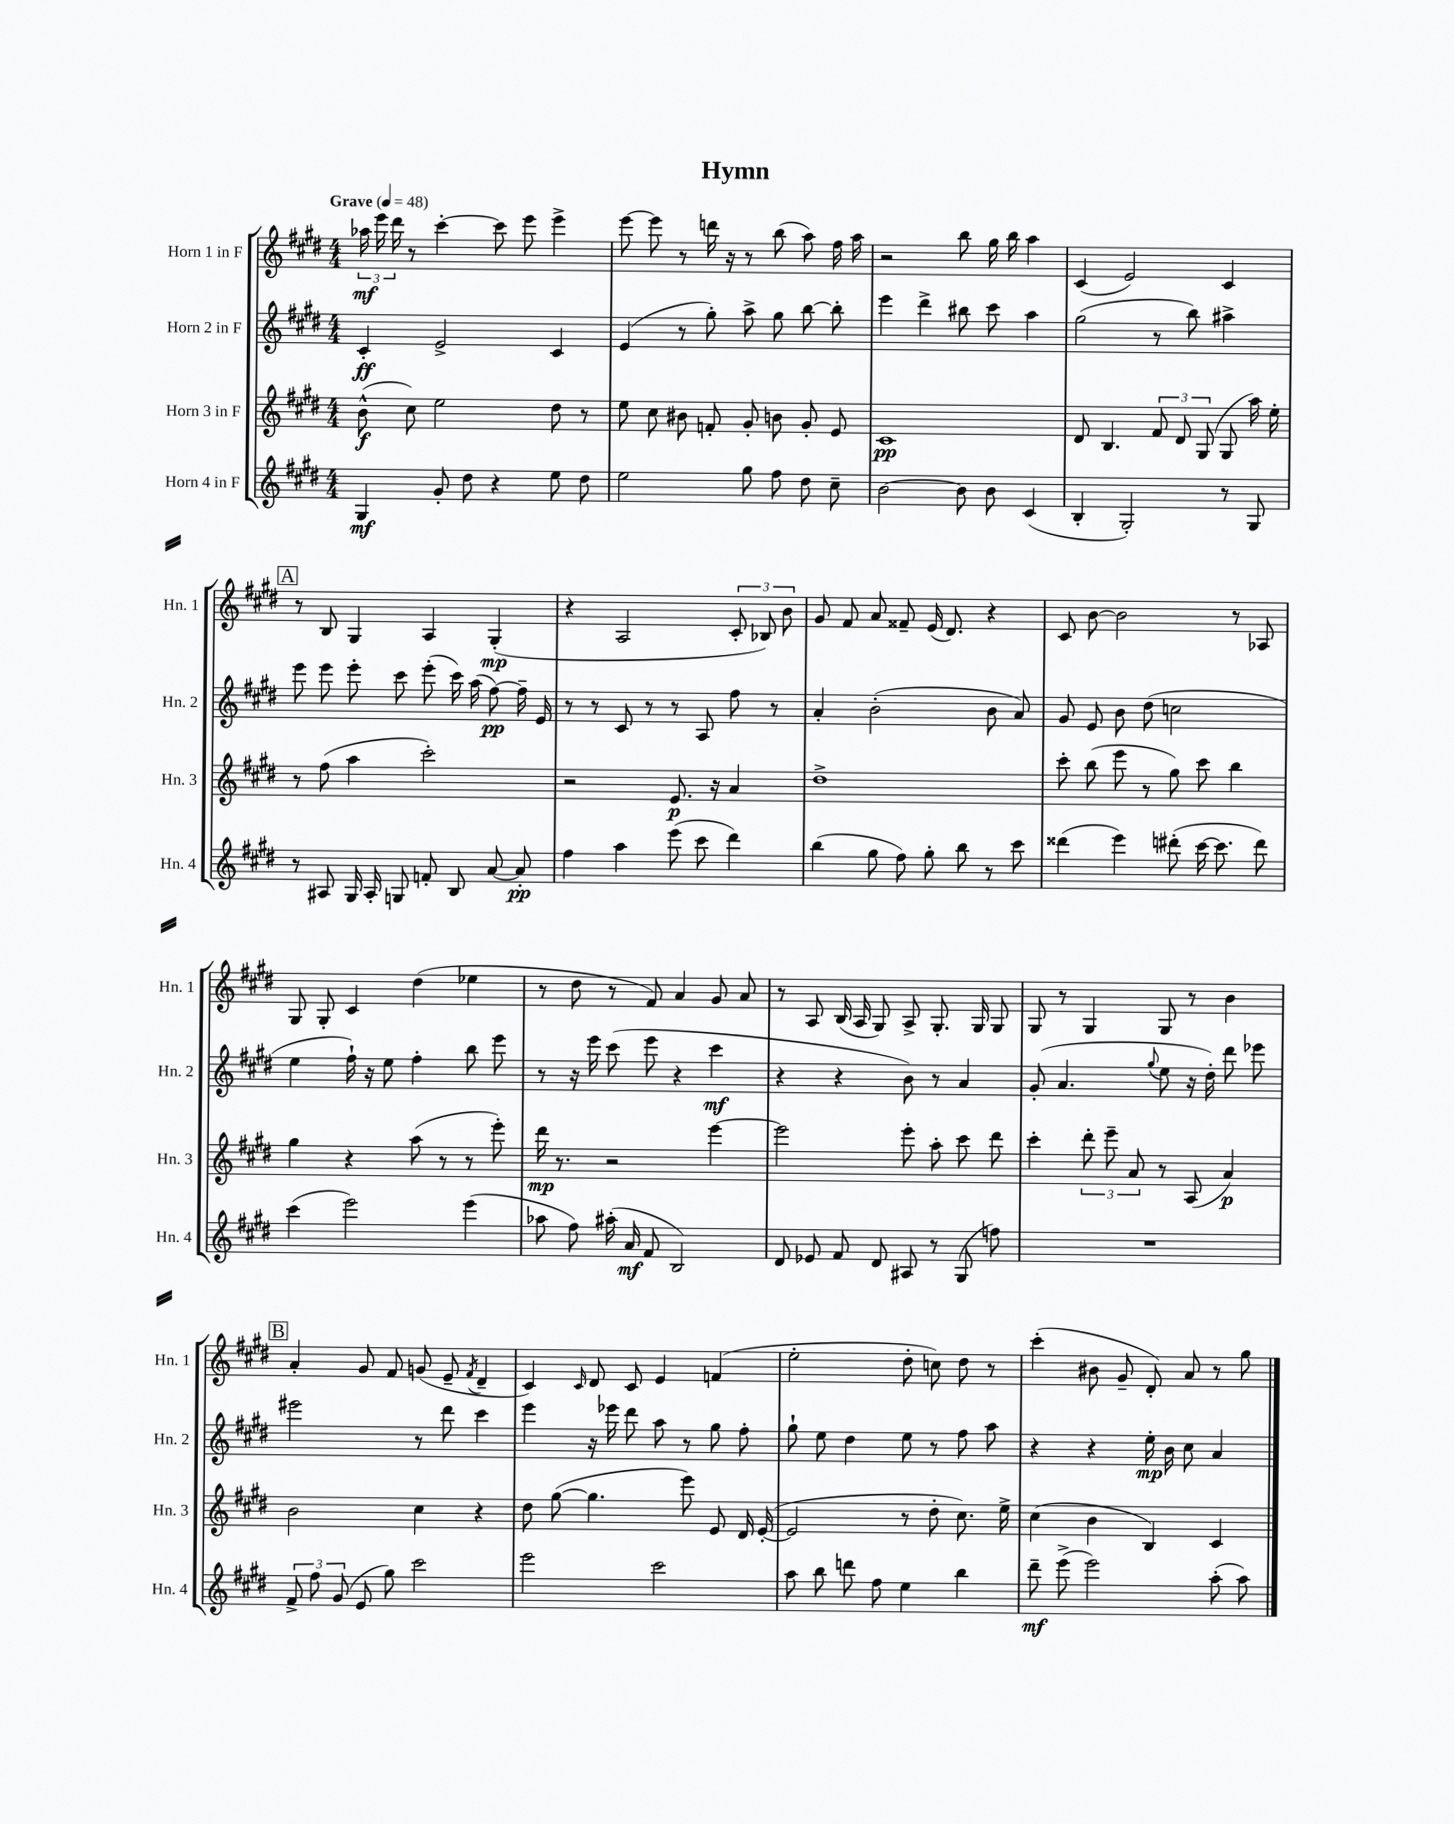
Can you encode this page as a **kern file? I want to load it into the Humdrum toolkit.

**kern	**kern	**kern	**kern
*staff4	*staff3	*staff2	*staff1
*clefG2	*clefG2	*clefG2	*clefG2
*k[f#c#g#d#]	*k[f#c#g#d#]	*k[f#c#g#d#]	*k[f#c#g#d#]
*M4/4	*M4/4	*M4/4	*M4/4
*MM48	*MM48	*MM48	*MM48
4G#	(8b^^	4c#'	24aa-
.	.	.	24eee
.	.	.	24ddd#
.	8cc#)	.	8r
8g#'	2ee	2e^	[4ccc#'
8dd#	.	.	.
4r	.	.	8ccc#]
.	.	.	8eee
8ee	8dd#	4c#	4eee^
8dd#	8r	.	.
=	=	=	=
2ee	8ee	(4e	[8eee
.	8cc#	.	8eee]
.	8b#	8r	8r
.	8f'	8gg#')	16ddd
.	.	.	16r
8gg#	8g#'	8aa^	8r
8ff#	8b	8gg#	(8bb
8dd#	8g#'	[8bb	8aa)
8cc#~	8e	8bb']	16ff#
.	.	.	16aa
=	=	=	=
[2b	1c#	4eee	2r
.	.	4ddd#^	.
8b]	.	8bb#	8bb
8b	.	8ccc#	16gg#
.	.	.	16bb
(4c#	.	4aa	4aa
=	=	=	=
4B'	8d#	(2gg#	(4c#
.	4.B	.	.
2G#')	.	.	2e)
.	12f#	8r	.
.	12d#	.	.
.	.	8bb)	.
.	(12G#	.	.
8r	8G#	4aa#^	4c#
8G#	16aa)	.	.
.	16ee'	.	.
=	=	=	=
8r	8r	8eee	8r
8A#	(8ff#	8eee	8B
16G#	4aa	8eee'	4G#
16A#'	.	.	.
8G	.	8ccc#	.
8f'	2ccc#')	(8eee'	4A
8B	.	16ccc#)	.
.	.	(16aa	.
[8a	.	[8ff#)	(4G#'
8a']	.	16ff#~]	.
.	.	16e	.
=	=	=	=
4ff#	2r	8r	4r
.	.	8r	.
4aa	.	8c#	2A
.	.	8r	.
(8eee	8.e	8r	.
8ccc#	.	8A	.
.	16r	.	.
4ddd#)	4a	8ff#	12c#'
.	.	.	12B-)
.	.	8r	.
.	.	.	12b
=	=	=	=
(4bb	1dd#^	4a'	8g#
.	.	.	8f#
8gg#	.	(2b'	8a
8ff#)	.	.	8f##~
8gg#'	.	.	(16e
.	.	.	8.d#)
8bb	.	.	.
8r	.	8b	4r
8ccc#	.	8a)	.
=	=	=	=
(4ddd##	8ccc#'	8g#	8c#
.	(8bb	8e	[8b
4eee)	8eee	8b	2b]
.	8r	(8dd#	.
(8ddd#'	8gg#)	2cc	.
[16ccc#	8ccc#	.	.
8.ccc#]	.	.	.
.	4bb	.	8r
8ddd#)	.	.	8A-
=	=	=	=
(4ccc#	4gg#	4ee	8G#
.	.	.	8G#'
2eee)	4r	16ff#`)	4c#
.	.	16r	.
.	.	8ee	.
.	(8aa	4ff#'	(4dd#
.	8r	.	.
(4eee	8r	8bb	4ee-
.	8eee')	8eee	.
=	=	=	=
8aa-	16ddd#	8r	8r
.	8.r	.	.
8ff#)	.	16r	8dd#
.	.	16eee	.
(16aa#'	2r	(8ccc#	8r
16a	.	.	.
8f#	.	8eee	8f#)
2B)	.	4r	4a
.	[4eee	4ccc#	8g#
.	.	.	8a
=	=	=	=
8d#	2eee]	4r	8r
8e-	.	.	8A
8f#	.	4r	(16B
.	.	.	16A
8d#	.	.	8G#)
8A#	8eee'	8b)	8A^
8r	8aa'	8r	8.G#'
(8G#	8ccc#	4a	.
.	.	.	16G#
8ff)	8ddd#	.	8G#
=	=	=	=
1r	4ccc#'	(8g#'	8G#
.	.	4.a	8r
.	12ddd#'	.	4G#
.	12eee~	.	.
.	12a	.	.
.	.	8qqgg#	.
.	8r	8ee	8G#
.	(8A	16r	8r
.	.	16dd#')	.
.	4a)	8ddd#	4b
.	.	8eee-	.
=	=	=	=
12f#^	2b	2eee#	4a'
12ff#	.	.	.
(12g#	.	.	.
8e	.	.	8g#
8gg#)	.	.	8f#
2ccc#	4cc#	8r	(8g
.	.	8ddd#	8e~
.	.	.	8qf#
.	4r	4ccc#	4d#~
=	=	=	=
2eee	8dd#	4eee	4c#)
.	([8gg#	.	.
.	.	.	16qqc#
.	4.gg#]	16r	8d#
.	.	16eee-	.
.	.	8ddd#	8c#
2ccc#	.	8aa	4e
.	8eee)	8r	.
.	8e	8gg#	(4f
.	16d#	8ff#'	.
.	([16e'	.	.
=	=	=	=
8aa	2e]	8gg#`	2ee'
8bb	.	8ee	.
8ddd	.	4dd#	.
8ff#	.	.	.
4ee	8r	8ee	8dd#'
.	8dd#'	8r	8cc)
4bb	8.cc#)	8ff#	8dd#
.	.	8aa	8r
.	16ee^	.	.
=	=	=	=
8ddd#~	(4cc#	4r	(4ccc#'
(8eee^	.	.	.
2eee)	4b	4r	8b#
.	.	.	8g#~
.	4B)	16ee'	8d#')
.	.	16b	.
.	.	8cc#	8a
(8aa'	4c#	4a	8r
8aa)	.	.	8gg#
==	==	==	==
*-	*-	*-	*-
